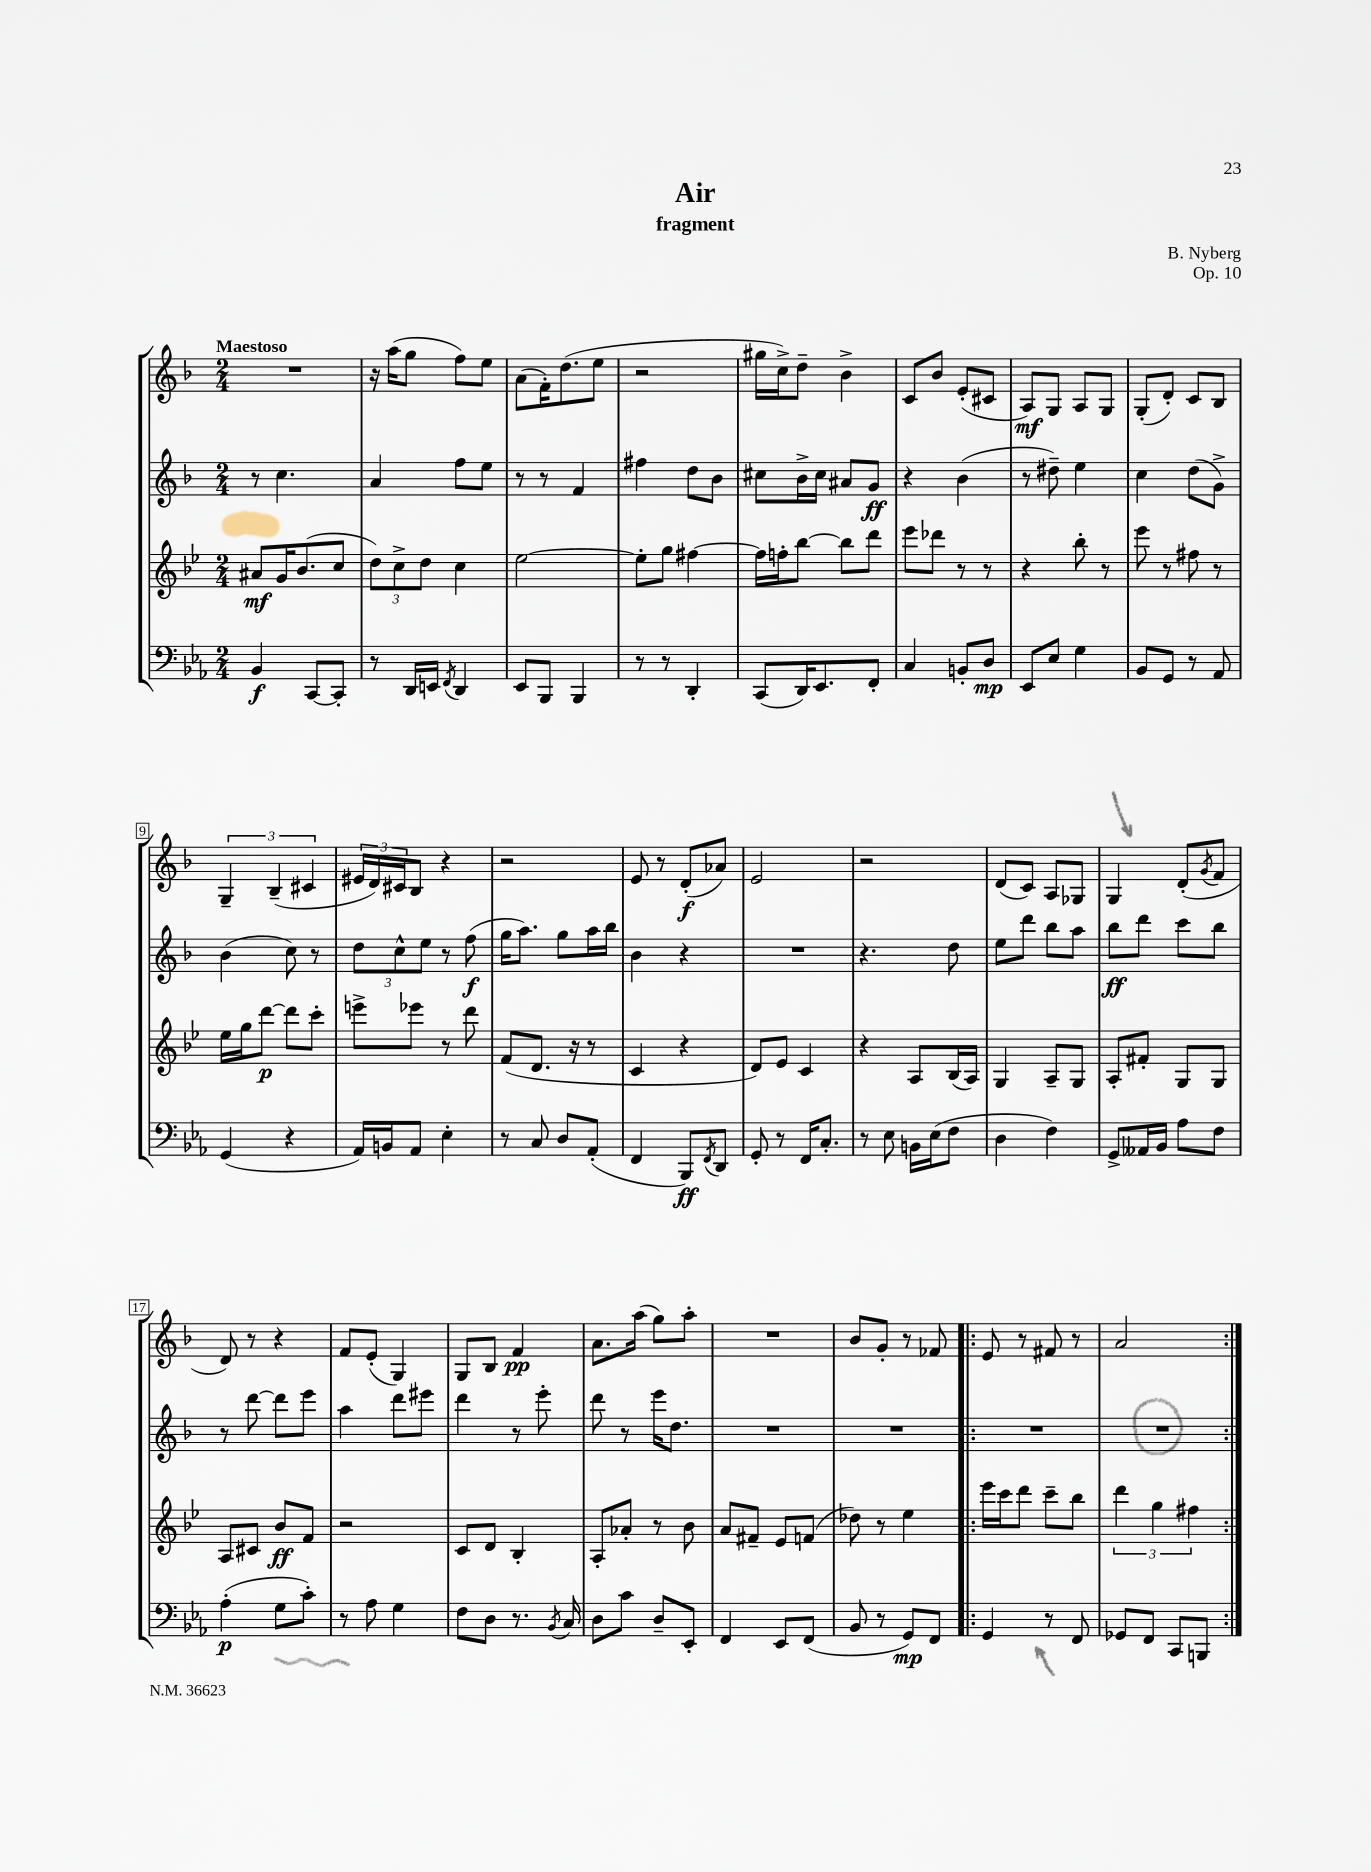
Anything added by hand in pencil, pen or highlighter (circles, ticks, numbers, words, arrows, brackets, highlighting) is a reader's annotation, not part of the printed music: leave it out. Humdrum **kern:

**kern	**kern	**kern	**kern
*staff4	*staff3	*staff2	*staff1
*clefF4	*clefG2	*clefG2	*clefG2
*k[b-e-a-]	*k[b-e-]	*k[b-]	*k[b-]
*M2/4	*M2/4	*M2/4	*M2/4
4BB-/	8a#/L	8r	2r
.	16g/K	4.cc\	.
.	(8.b-/	.	.
[8CC/L	.	.	.
8CC'/]J	8cc/J	.	.
=	=	=	=
8r	12dd\L)	4a/	16r
.	.	.	(16aa\LK
.	12cc^\	.	.
16DD/LL	.	.	8gg\J
.	12dd\J	.	.
16EE/JJ	.	.	.
8qFF/	.	.	.
4DD/	4cc\	8ff\L	8ff\L)
.	.	8ee\J	8ee\J
=	=	=	=
8EE-/L	[2ee-\	8r	(8a\L
8BBB-/J	.	8r	16f'\K)
.	.	.	(8.dd\
4BBB-/	.	4f/	.
.	.	.	8ee\J
=	=	=	=
8r	8ee-'\]L	4ff#\	2r
8r	8gg\J	.	.
4DD'/	[4ff#\	8dd\L	.
.	.	8b-\J	.
=	=	=	=
(8CC/L	16ff#\]LL	8cc#\L	16gg#\LL
.	16ff'\J	.	16cc^\J)
16DD/K)	[8bb-\J	16b-^\L	8dd~\J
8.EE-/	.	16cc#\JJ	.
.	8bb-\]L	8a#/L	4b-^\
8FF'/J	8ddd\J	8g/J	.
=	=	=	=
4C/	8eee-\L	4r	8c/L
.	8ddd-\J	.	8b-/J
8BB'/L	8r	(4b-\	(8e'/L
8D/J	8r	.	8c#/J
=	=	=	=
8EE-/L	4r	8r	8A/L)
8E-/J	.	8dd#~\)	8G/J
4G\	8bb-'\	4ee\	8A/L
.	8r	.	8G/J
=	=	=	=
8BB-/L	8eee-\	4cc\	(8G'/L
8GG/J	8r	.	8d'/J)
8r	8ff#\	(8dd\L	8c/L
8AA-/	8r	8g^\J)	8B-/J
=	=	=	=
(4GG/	16ee-\LL	(4b-\	6G~/
.	16gg\J	.	.
.	[8ddd\J	.	.
.	.	.	(6B-~/
4r	8ddd\]L	8cc\)	.
.	.	.	6c#/
.	8ccc'\J	8r	.
=	=	=	=
16AA-/LL)	8eee^\L	12dd\L	24e#/LL
.	.	.	24d/)
16BB/J	.	.	.
.	.	12cc^^\	24c#/J
8AA-/J	8eee-\J	.	8B-/J
.	.	12ee\J	.
4E-'\	8r	8r	4r
.	8ddd\	(8ff\	.
=	=	=	=
8r	(8f/L	16gg\LK	2r
.	.	8.aa\J)	.
8C/	8.d/J	.	.
8D/L	.	8gg\L	.
.	16r	.	.
(8AA-'/J	8r	16aa\L	.
.	.	16bb-\JJ	.
=	=	=	=
4FF/	4c/	4b-\	8e/
.	.	.	8r
8BBB-/L)	4r	4r	(8d'/L
8qFF/	.	.	.
8DD/J	.	.	8a-/J)
=	=	=	=
8GG'/	8d/L)	2r	2e/
8r	8e-/J	.	.
16FF/LK	4c/	.	.
8.C'/J	.	.	.
=	=	=	=
8r	4r	4.r	2r
8E-\	.	.	.
16BB\LL	8A/L	.	.
(16E-\J	.	.	.
8F\J	(16B-/L	8dd\	.
.	16A/JJ)	.	.
=	=	=	=
4D\	4G/	8ee\L	(8d/L
.	.	8ddd\J	8c/J)
4F\)	8A~/L	8bb-\L	8A/L
.	8G/J	8aa\J	8G-/J
=	=	=	=
8GG^/L	8A'/L	8bb-\L	4G/
16AA--/L	8f#'/J	8ddd\J	.
16BB-/JJ	.	.	.
8A-\L	8G/L	8ccc\L	(8d'/L
.	.	.	8qg/
8F\J	8G/J	8bb-\J	8f/J
=	=	=	=
(4A-'\	8A/L	8r	8d/)
.	8c#/J	[8ddd\	8r
8G\L	8b-/L	8ddd\]L	4r
8c'\J)	8f/J	8eee\J	.
=	=	=	=
8r	2r	4aa\	8f/L
8A-\	.	.	(8e'/J
4G\	.	8ddd\L	4G/)
.	.	8eee#\J	.
=	=	=	=
8F\L	8c/L	4ddd\	8G/L
8D\J	8d/J	.	8B-/J
8.r	4B-'/	8r	4f/
.	.	8eee'\	.
8qBB-/	.	.	.
16C/	.	.	.
=	=	=	=
8D\L	8A'/L	8ddd\	8.a\L
8c\J	8a-'/J	8r	.
.	.	.	(16aa\Jk
8D~/L	8r	16eee\LK	8gg\L)
.	.	8.dd\J	.
8EE-'/J	8b-\	.	8aa'\J
=	=	=	=
4FF/	8a/L	2r	2r
.	8f#~/J	.	.
8EE-/L	8e-/L	.	.
(8FF/J	(8f/J	.	.
=	=	=	=
8BB-/	8dd-\)	2r	8b-/L
8r	8r	.	8g'/J
8GG/L)	4ee-\	.	8r
8FF/J	.	.	8f-/
=!|:	=!|:	=!|:	=!|:
4GG/	16eee-\LL	2r	8e/
.	16ccc\J	.	.
.	8ddd\J	.	8r
8r	8ccc~\L	.	8f#/
8FF/	8bb-\J	.	8r
=	=	=	=
8GG-/L	6ddd\	2r	2a/
8FF/J	.	.	.
.	6gg\	.	.
8CC/L	.	.	.
.	6ff#\	.	.
8BBB/J	.	.	.
==:|!	==:|!	==:|!	==:|!
*-	*-	*-	*-
